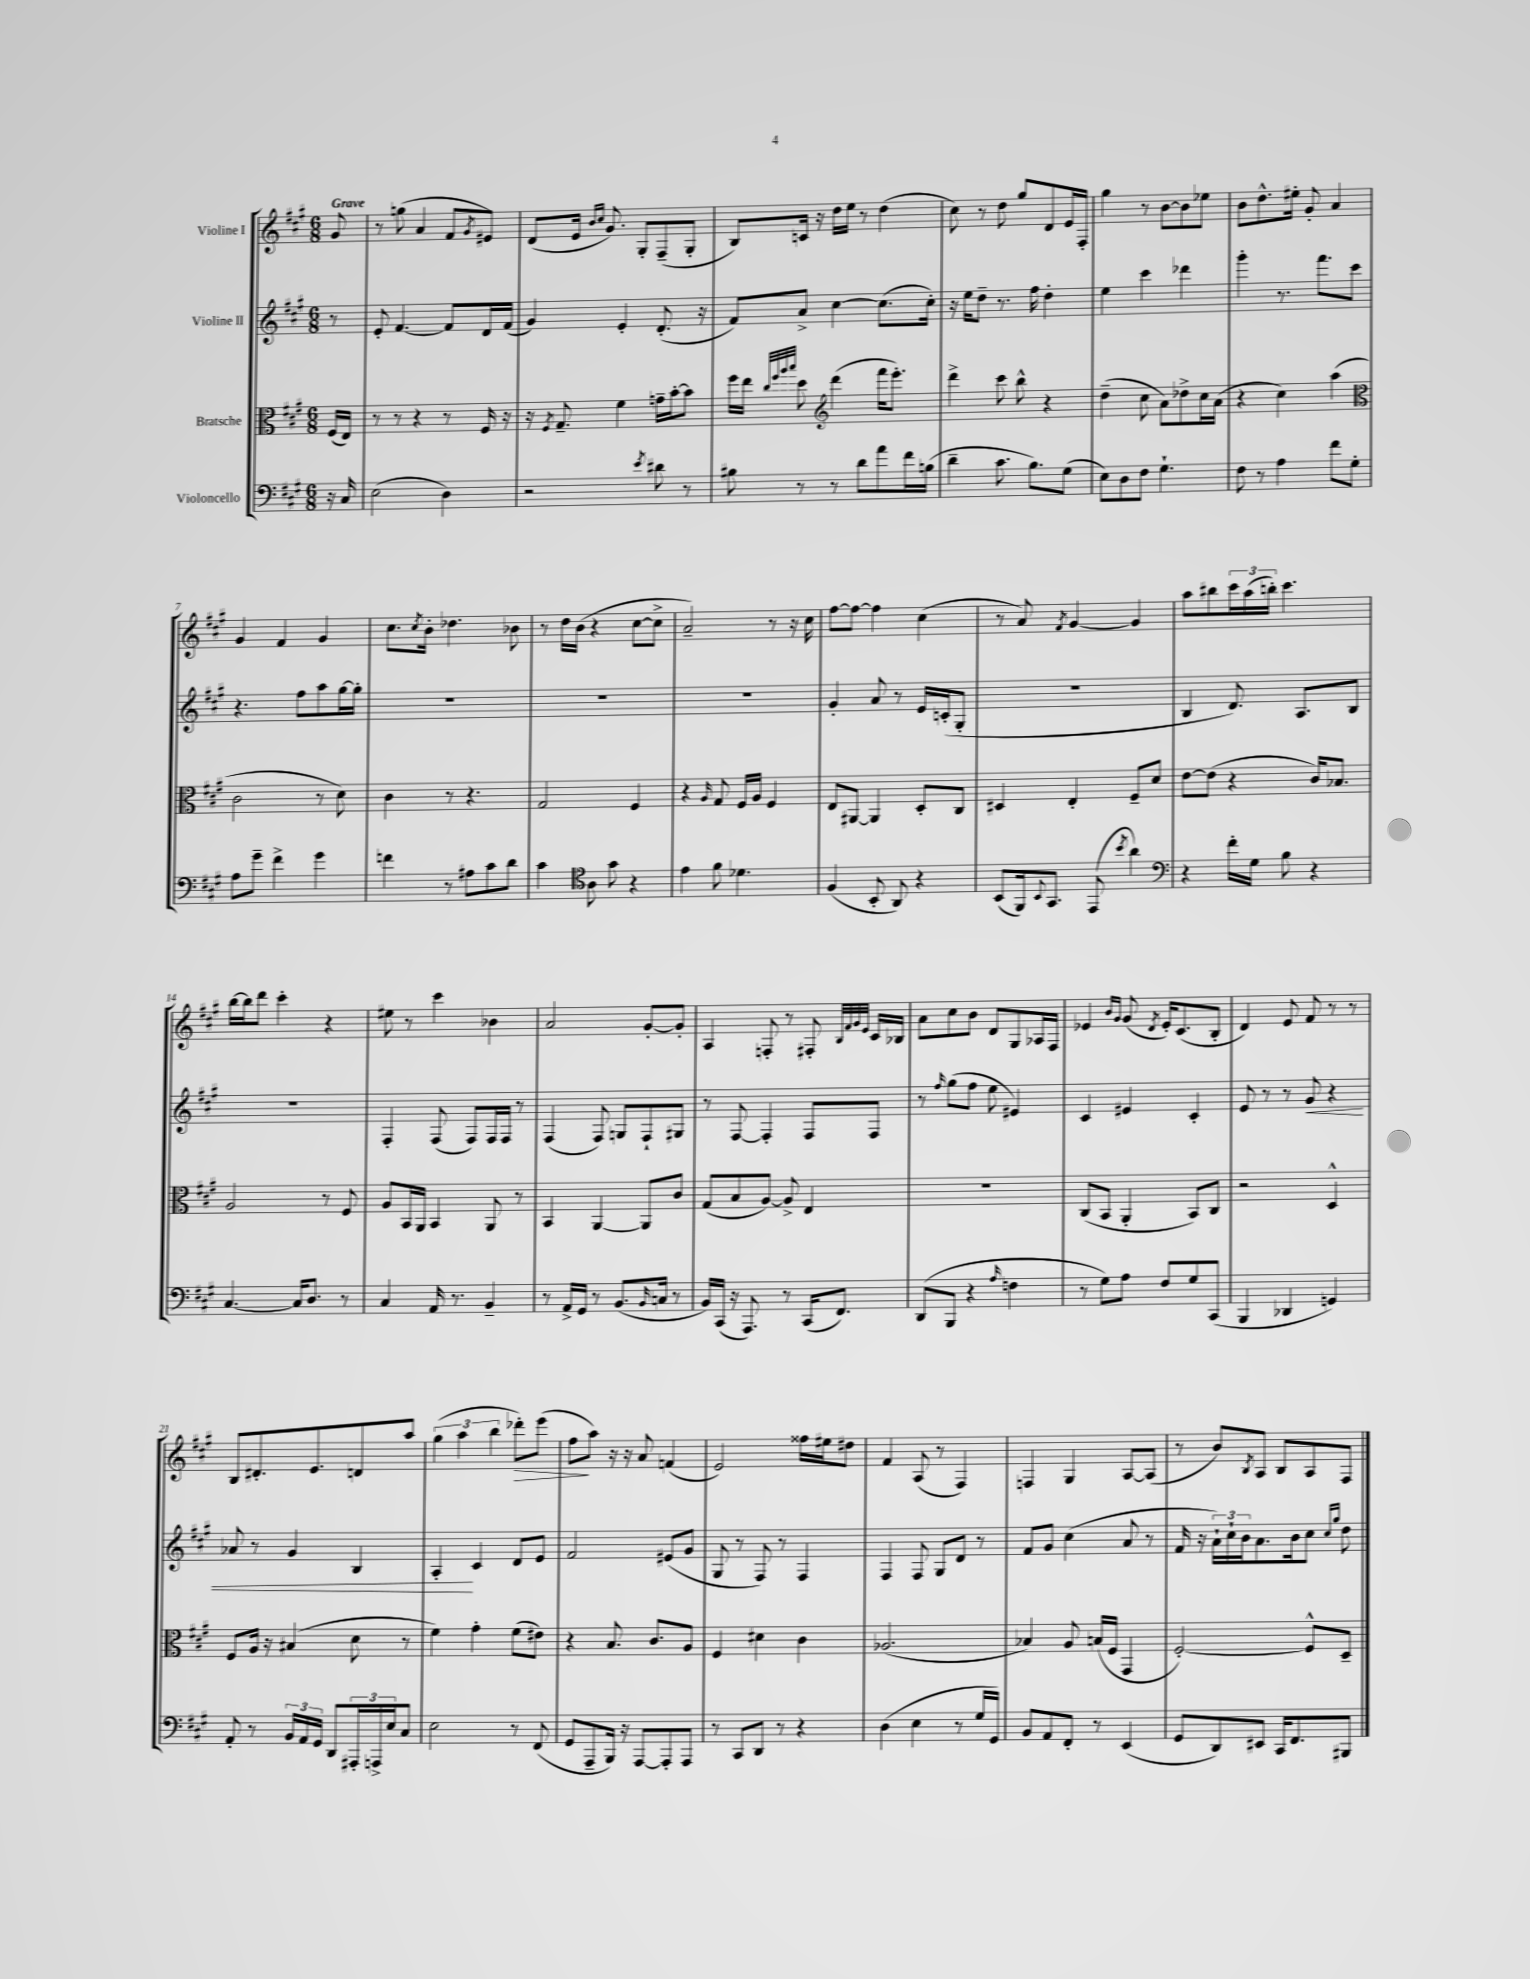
<<
\new StaffGroup <<
\new Staff = "s0" \with { instrumentName = "Violine I" } {
    \clef treble \key a \major \numericTimeSignature \time 6/8 \partial 8 \tempo "Grave"
    gis'8 |
    r8 g''8( a'4 fis'8 \acciaccatura { gis'8 } eis'8) |
    d'8( e'16 \grace { b'16 cis''16 } gis'8.) gis8-. fis8--( gis8-. |
    b8) c'16 r16 d''16 e''16 r8 d''4( |
    cis''8) r8 d''8 gis''8 d'8 e'16 fis16-. |
    gis''4 r8 b'8~ b'8 ees''8 |
    b'8 d''8.-^ eis''16-. gis'8-. a'4 |
    gis'4 fis'4 gis'4 |
    cis''8. \acciaccatura { cis''8 } b'16-. des''4. bes'8 |
    r8 d''16 b'16( r4 cis''8~ cis''8-> |
    a'2--) r8 r16 cis''16 |
    fis''8~ fis''8~ fis''4 cis''4( |
    r8 a'8) \acciaccatura { fis'8 } gis'4~ gis'4 |
    a''8 bis''8 \tuplet 3/2 { cis'''16 a''16( b''16-.) } cis'''4. |
    b''16~ b''16 d'''8 cis'''4-. r4 |
    eis''8 r8 cis'''4 bes'4 |
    a'2 gis'8~-. gis'8-. |
    a4 f8-. r8 fis8-. \grace { b32 fis'32 gis'32 e'32 } cis'16 bes16 |
    a'8 cis''8 b'8 d'8 gis8 aes16 fis16 |
    ees'4 \grace { b'16 gis'16 } gis'8( \acciaccatura { d'8 } ees'16-.) cis'8.( b8-. |
    d'4) e'8 fis'8 r8 r8 |
    b8 dis'8.-. e'8. d'8 a''8 |
    \tuplet 3/2 { gis''4( a''4 b''4 } des'''8-.\>) e'''8( |
    fis''8\! a''8) r16 r16 a'8 f'4( |
    e'2) fisis''16 eis''16 dis''8 |
    fis'4 a8( r8 fis4) |
    f4 gis4 a8~ a8( |
    r8 b'8) \acciaccatura { b8 } a8 b8 a8 fis8 \bar "|." |
}
\new Staff = "s1" \with { instrumentName = "Violine II" } {
    \clef treble \key a \major \numericTimeSignature \time 6/8 \partial 8
    r8 |
    e'8-. fis'4.~ fis'8 d'16 fis'16( |
    gis'4) e'4-. d'8.-.( r16 |
    fis'8) a'8-> cis''4~ cis''8.( cis''16-.) |
    r16 e''16 d''8-- r8. fis''16 d''4-. |
    e''4 cis'''4 des'''4 |
    gis'''4-. r8. fis'''8. cis'''8 |
    r4. fis''8 a''8 gis''16~ gis''16-. |
    R2. |
    R2. |
    R2. |
    gis'4-. a'8 r8 e'16 c'16-.( gis8-. |
    R2. |
    b4 d'8.) a8. b8 |
    R2. |
    fis4-. fis8( fis8) fis16 fis16 r8 |
    fis4( fis8) g8 fis8-! gis8 |
    r8 fis8~ fis4-. fis8 fis8 |
    r8 \grace { fis''16 } gis''8( fis''8 e''8 eis'4) |
    cis'4 eis'4 cis'4-. |
    e'8 r8 r8 gis'8\< r4 |
    aes'8 r8 gis'4 b4 |
    a4-.\! cis'4 d'8 e'8 |
    fis'2 eis'8( gis'8 |
    gis8 r8 fis8) r8 fis4 |
    fis4 fis8 gis8 d'8 r8 |
    fis'8 gis'8 cis''4( a'8 r8 |
    fis'16 r16 \tuplet 3/2 { a'16-!) cis''16-! b'16 } a'8. b'16 cis''8 \grace { cis''16 gis''16 } d''8 \bar "|." |
}
\new Staff = "s2" \with { instrumentName = "Bratsche" } {
    \clef alto \key a \major \numericTimeSignature \time 6/8 \partial 8
    fis16( e16) |
    r8 r8 r4 r8 fis16 r16 |
    r16 \acciaccatura { fis8 } gis8.-- fis'4 g'16-- b'16~-. b'8 |
    fis''16 e''16 \grace { cis''32 fis''32 a''32 b''32 } d''8 \clef treble d'''4( fis'''16 e'''8.-.) |
    d'''4-> cis'''8 b''8-^ r4 |
    d''4--( cis''8 a'8) des''8-> cis''16 a'16( |
    r4 cis''4) a''4( |
    \clef alto cis'2 r8 d'8) |
    cis'4 r8 r4. |
    gis2 fis4 |
    r4 \grace { a16 } gis8 fis16 a16 fis4 |
    e8 ais,8~ ais,4 d8-. cis8 |
    dis4 e4-. fis8-- d'8 |
    e'8~ e'8( r4 cis'16) bes8. |
    a2 r8 fis8 |
    a8 b,16 a,16 b,4 a,8 r8 |
    b,4 a,4~ a,8 cis'8 |
    gis8( b8 a8~) a8-> e4 |
    R2. |
    cis8( b,8 a,4-. b,8) cis8 |
    r2 d4-^ |
    fis8 a16 r16 bis4( d'8 r8 |
    fis'4) gis'4-. fis'8( eis'8) |
    r4 b8. cis'8. a8 |
    fis4 dis'4 cis'4 |
    aes2.( |
    bes4) a8 b16( fis16 gis,4 |
    fis2~-.) fis8-^ d8-- \bar "|." |
}
\new Staff = "s3" \with { instrumentName = "Violoncello" } {
    \clef bass \key a \major \numericTimeSignature \time 6/8 \partial 8
    r16 cis16 |
    e2( d4) |
    r2 \acciaccatura { e'8 } dis'8 r8 |
    bis8 r8 r8 d'8 a'8 fis'16 b16( |
    d'4-- cis'8. b8.) gis8( |
    e8) d8 fis8 gis4.-! |
    fis8 r8 a4 fis'8 gis8-. |
    a8 gis'8-- fis'4-> gis'4 |
    f'4 r8 ais8 cis'8 d'8 |
    cis'4 \clef tenor a8 gis'8 r4 |
    e'4 fis'8 des'4. |
    fis4( b,8-. a,8) r4 |
    b,8( fis,16) \appoggiatura { b,8 } gis,8. e,8( \acciaccatura { b'8 } a'4) |
    \clef bass r4 fis'16-. gis16 b8 r4 |
    cis4.~ cis16 d8. r8 |
    cis4 a,16 r8. b,4-- |
    r8 a,16-> gis,16 r8 b,8.( \grace { b,16 } c16 r8 |
    b,16) cis,16( r16 a,,8.) r8 cis,16( fis,8.) |
    d,8( b,,8 r4 \grace { a16 } f4 |
    r8 gis8) a8 fis8 gis8 cis,8( |
    b,,4 des,4 g,4) |
    a,8-. r8 \tuplet 3/2 { b,16 a,16 gis,16 } d,8 \tuplet 3/2 { ais,,16-. a,,16-> e16 } cis8 |
    e2 r8 fis,8( |
    gis,8 a,,8-- b,,16) r16 a,,8~ a,,8-. a,,8 |
    r8 cis,8 d,8 r8 r4 |
    d4( e4 r8 gis16 gis,16) |
    b,8 a,8 fis,8-. r8 e,4( |
    gis,8 d,8) eis,8 cis,16 fis,8. bis,,8 \bar "|." |
}
>>
>>
